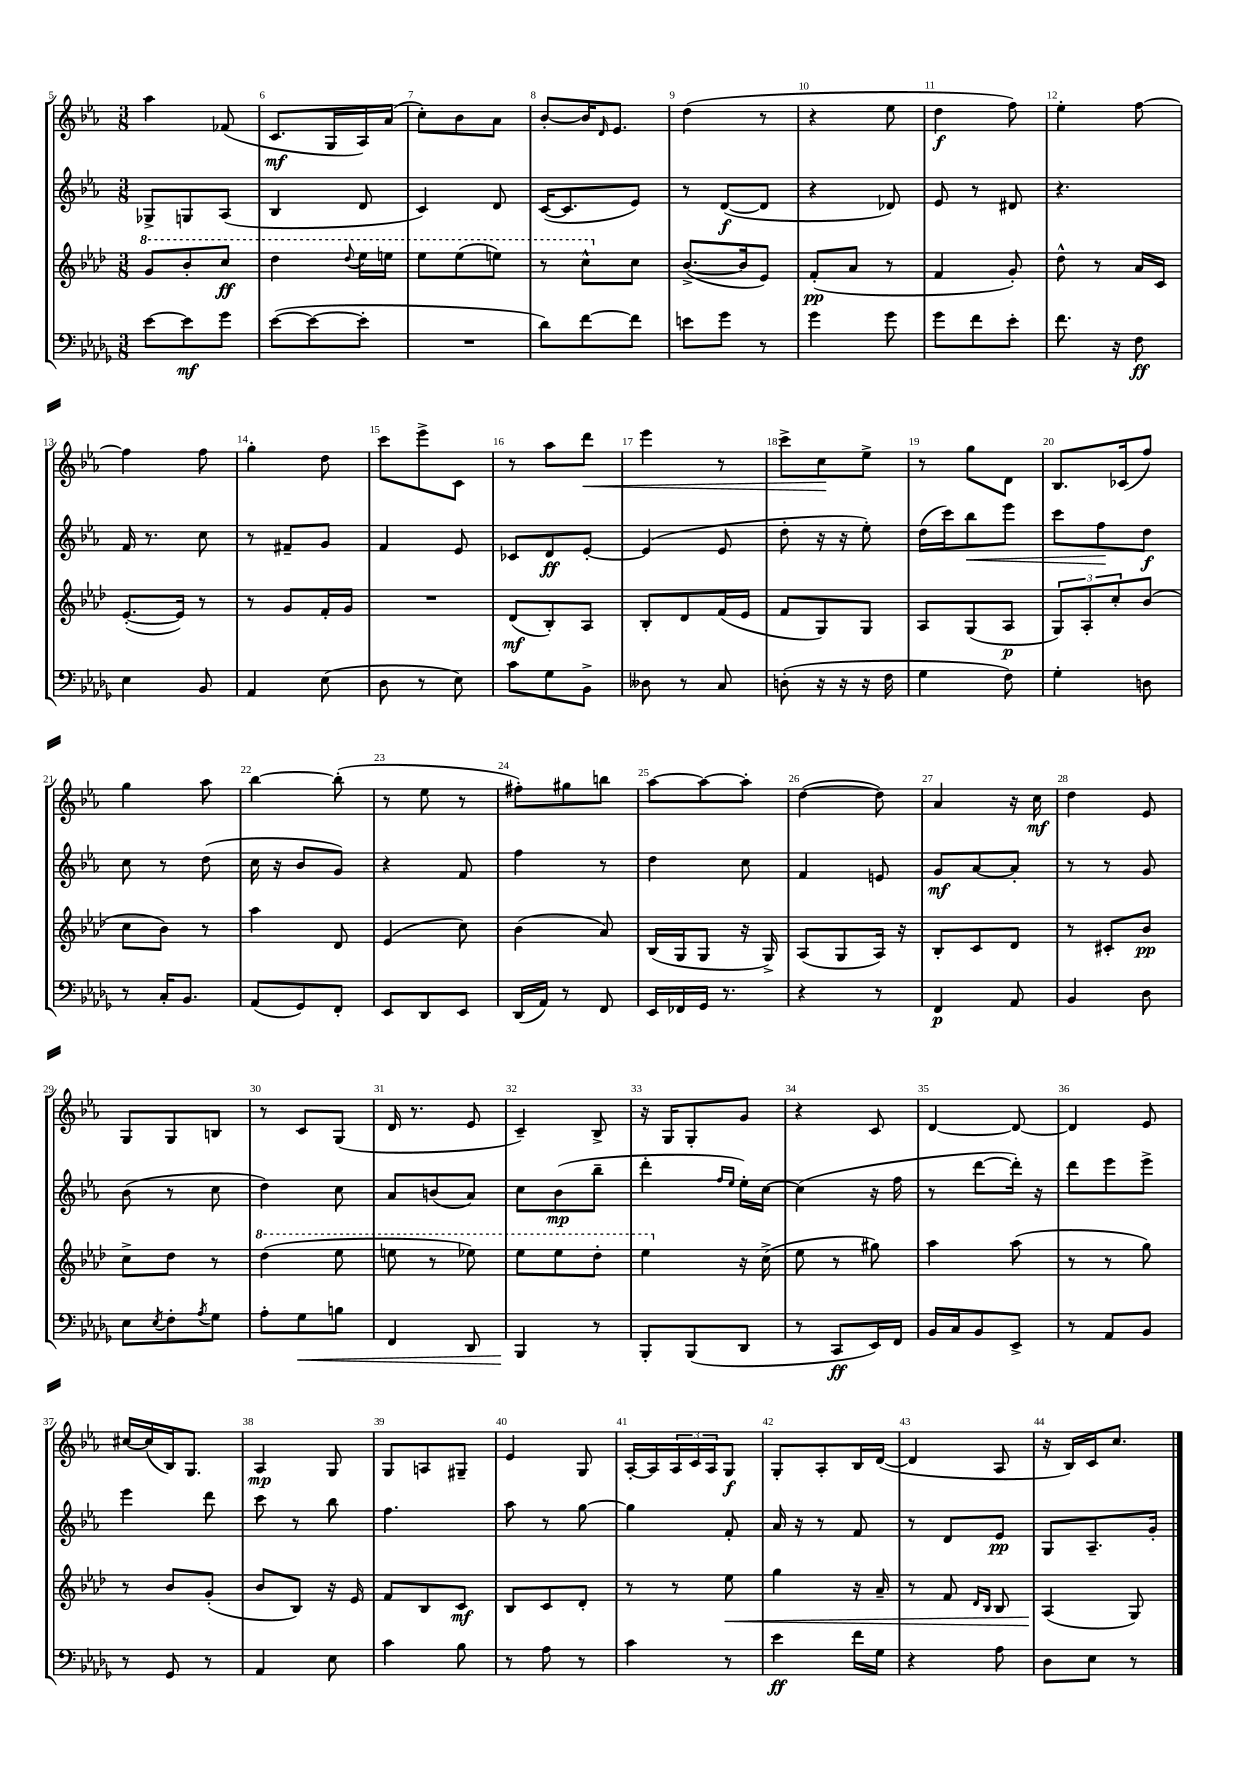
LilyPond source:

<<
\new StaffGroup <<
\new Staff = "s0" {
    \clef treble \key ees \major \numericTimeSignature \time 3/8
    aes''4 fes'8( |
    c'8.\mf g16 aes16) aes'16( |
    c''8-.) bes'8 aes'8 |
    bes'8~-. bes'16 \grace { d'16 } ees'8. |
    d''4( r8 |
    r4 ees''8 |
    d''4\f f''8) |
    ees''4-. f''8~ |
    f''4 f''8 |
    g''4-. d''8 |
    c'''8 ees'''8-> c'8 |
    r8 aes''8 d'''8\< |
    ees'''4 r8 |
    c'''8-> c''8\! ees''8-> |
    r8 g''8 d'8 |
    bes8. ces'16( f''8) |
    g''4 aes''8 |
    bes''4~ bes''8-.( |
    r8 ees''8 r8 |
    fis''8-.) gis''8 b''8 |
    aes''8~ aes''8~ aes''8-. |
    d''4~( d''8) |
    aes'4 r16 c''16\mf |
    d''4 ees'8 |
    g8 g8 b8 |
    r8 c'8 g8( |
    d'16 r8. ees'8 |
    c'4--) bes8-> |
    r16 g16 g8-. g'8 |
    r4 c'8 |
    d'4~ d'8~ |
    d'4 ees'8 |
    cis''16~ cis''16( bes16) g8. |
    aes4\mp g8 |
    g8 a8 gis8-- |
    ees'4 g8 |
    aes16~-. aes16 \tuplet 3/2 { aes16 c'16 aes16 } g8\f |
    g8-. aes8-. bes16 d'16~( |
    d'4 aes8 |
    r16 bes16) c'16 c''8. \bar "|." |
}
\new Staff = "s1" {
    \clef treble \key ees \major \numericTimeSignature \time 3/8
    ges8-> g8 aes8( |
    bes4 d'8 |
    c'4) d'8 |
    c'16~( c'8. ees'8) |
    r8 d'8~\f( d'8 |
    r4 des'8) |
    ees'8 r8 dis'8 |
    r4. |
    f'16 r8. c''8 |
    r8 fis'8-- g'8 |
    f'4 ees'8 |
    ces'8 d'8\ff ees'8~-. |
    ees'4( ees'8 |
    d''8-. r16 r16 ees''8-.) |
    d''16( c'''16) bes''8\< ees'''8 |
    c'''8 f''8\! d''8\f |
    c''8 r8 d''8( |
    c''16 r16 bes'8 g'8) |
    r4 f'8 |
    f''4 r8 |
    d''4 c''8 |
    f'4 e'8 |
    g'8\mf aes'8~ aes'8-. |
    r8 r8 g'8 |
    bes'8( r8 c''8 |
    d''4) c''8 |
    aes'8 b'8( aes'8) |
    c''8 bes'8\mp( bes''8-- |
    d'''4-. \grace { f''16 ees''16 } ees''16-.) c''16~ |
    c''4( r16 f''16 |
    r8 d'''8~ d'''16-.) r16 |
    d'''8 ees'''8 ees'''8-> |
    ees'''4 d'''8 |
    c'''8 r8 bes''8 |
    f''4. |
    aes''8 r8 g''8~ |
    g''4 f'8-. |
    aes'16 r16 r8 f'8 |
    r8 d'8 ees'8\pp |
    g8 aes8.-- g'16-. \bar "|." |
}
\new Staff = "s2" {
    \clef treble \key aes \major \numericTimeSignature \time 3/8
    \ottava #1 g''8 bes''8-. c'''8\ff |
    des'''4 \appoggiatura { des'''8 } ees'''16 e'''16 |
    ees'''8 ees'''8( e'''8) |
    r8 c'''8-^ \ottava #0 c''8 |
    bes'8.~->( bes'16 ees'8) |
    f'8-.\pp( aes'8 r8 |
    f'4 g'8-.) |
    des''8-^ r8 aes'16 c'16 |
    ees'8.~-.( ees'16) r8 |
    r8 g'8 f'16-. g'16 |
    R4. |
    des'8\mf( bes8-.) aes8 |
    bes8-. des'8 f'16( ees'16 |
    f'8 g8) g8 |
    aes8 g8( aes8\p |
    \tuplet 3/2 { g8) aes8-. c''8-. } bes'8( |
    c''8 bes'8) r8 |
    aes''4 des'8 |
    ees'4( c''8) |
    bes'4( aes'8) |
    bes16( g16 g8 r16 g16->) |
    aes8( g8 aes16) r16 |
    bes8-. c'8 des'8 |
    r8 cis'8-. bes'8\pp |
    c''8-> des''8 r8 |
    \ottava #1 des'''4( ees'''8 |
    e'''8 r8 ees'''8) |
    ees'''8 ees'''8 des'''8-. |
    ees'''4 \ottava #0 r16 c''16->( |
    ees''8 r8 gis''8) |
    aes''4 aes''8( |
    r8 r8 g''8) |
    r8 bes'8 g'8-.( |
    bes'8 bes8) r16 ees'16 |
    f'8 bes8 c'8\mf |
    bes8 c'8 des'8-. |
    r8 r8 ees''8\< |
    g''4 r16 aes'16-- |
    r8 f'8 \grace { des'16 bes16 } bes8 |
    aes4\!( g8) \bar "|." |
}
\new Staff = "s3" {
    \clef bass \key des \major \numericTimeSignature \time 3/8
    ees'8~ ees'8\mf ges'8 |
    ees'8~( ees'8~ ees'8-. |
    R4. |
    des'8) f'8~ f'8 |
    e'8 ges'8 r8 |
    ges'4 ges'8 |
    ges'8 f'8 ees'8-. |
    f'8. r16 f8\ff |
    ees4 bes,8 |
    aes,4 ees8( |
    des8 r8 ees8) |
    c'8 ges8 bes,8-> |
    deses8 r8 c8 |
    d8-.( r16 r16 r16 f16 |
    ges4 f8) |
    ges4-. d8 |
    r8 c16-. bes,8. |
    aes,8( ges,8) f,8-. |
    ees,8 des,8 ees,8 |
    des,16( aes,16) r8 f,8 |
    ees,16 fes,16 ges,16 r8. |
    r4 r8 |
    f,4\p aes,8 |
    bes,4 des8 |
    ees8 \acciaccatura { ees8 } f8-. \acciaccatura { aes8 } ges8 |
    aes8-. ges8\< b8 |
    f,4 des,8 |
    bes,,4\! r8 |
    bes,,8-. bes,,8( des,8 |
    r8 c,8\ff ees,16) f,16 |
    bes,16 c16 bes,8 ees,8-> |
    r8 aes,8 bes,8 |
    r8 ges,8 r8 |
    aes,4 ees8 |
    c'4 bes8 |
    r8 aes8 r8 |
    c'4 r8 |
    ees'4\ff f'16 ges16 |
    r4 aes8 |
    des8 ees8 r8 \bar "|." |
}
>>
>>
\layout { \context { \Score currentBarNumber = #5 \override BarNumber.break-visibility = ##(#f #t #t) barNumberVisibility = #all-bar-numbers-visible } }
